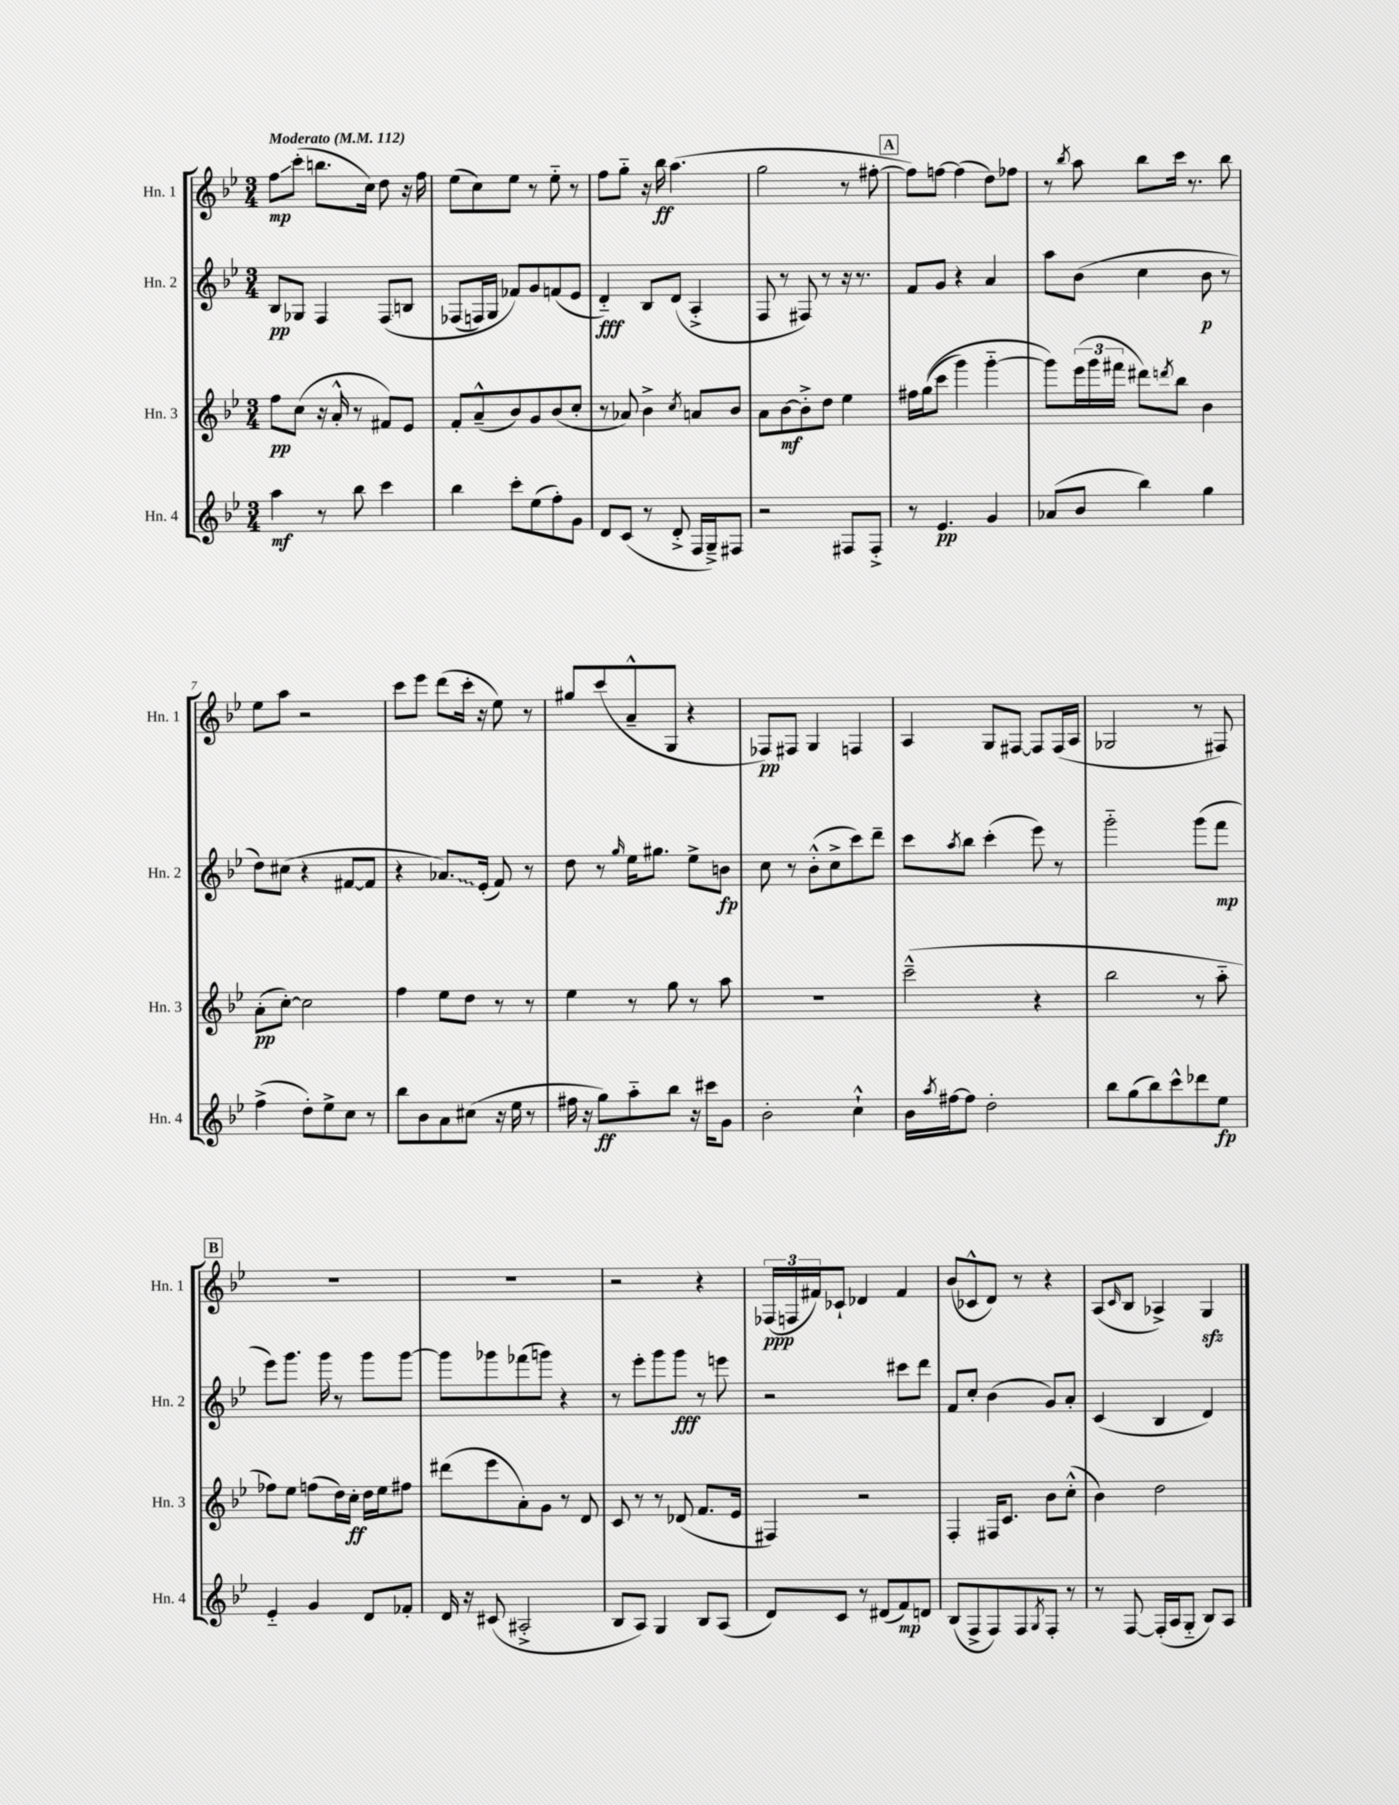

**kern	**kern	**kern	**kern
*staff4	*staff3	*staff2	*staff1
*clefG2	*clefG2	*clefG2	*clefG2
*k[b-e-]	*k[b-e-]	*k[b-e-]	*k[b-e-]
*M3/4	*M3/4	*M3/4	*M3/4
*MM112	*MM112	*MM112	*MM112
4aa	8ff	8B-	8ff
.	(8cc	8G-	(8ccc'
8r	16r	4F	8.bb
.	16a'^^	.	.
8bb-	8r	.	.
.	.	.	16cc)
4ccc	8f#)	&(8F	8dd
.	8e-	8B	16r
.	.	.	16ff
=	=	=	=
4bb-	8f'	(8F-	(8ee-
.	(8a~^^	16F)	8cc)
.	.	16G	.
8ccc'	8b-)	8f-&)	8ee-
(8ee-	8g	8g	8r
8ff')	(8b-	(8f	8ee-'~
8g	8cc'	8e-	8r
=	=	=	=
8d	8r	4d'~)	8ff
(8c	8a-)	.	8gg'~
8r	4b-^	8B-	16r
.	.	.	16bb-
8d'^	.	(8d	(4.aa
.	8qcc	.	.
16F	8a	4A'^	.
16G~^)	.	.	.
8F#	8b-	.	.
=	=	=	=
2r	8a	8F	2gg
.	[8b-	8r	.
.	8b-'^]	8F#)	.
.	8dd	8r	.
8F#	4ee-	16r	8r
.	.	8.r	.
8F#'^	.	.	[8ff#'
=	=	=	=
8r	16ff#	8f	8ff#])
.	&((16gg	.	.
4.e-	8ccc	8g	[8ff
.	4ggg)	4r	(4ff]
4g	[4ggg'~	4a	8dd)
.	.	.	8ff-
=	=	=	=
(8a-	8ggg]&)	8aa	8r
.	.	.	8qbb-
8b-	(24eee-	(8b-	8aa
.	24ggg	.	.
.	24fff#	.	.
4bb-)	8ddd#)	4cc	8bb-
.	8qddd	.	.
.	8bb-	.	16ccc
.	.	.	8.r
4gg	4b-	8b-	.
.	.	8r	8bb-
=	=	=	=
(4ff^	(8a'	8dd)	8ee-
.	[8cc')	(8cc#	8aa
8dd')	2cc]	4r	2r
8ee-^	.	.	.
8cc	.	[8f#	.
8r	.	8f#]	.
=	=	=	=
8bb-	4ff	4r	8ccc
8b-	.	.	8eee-
8a	8ee-	8.a-)	(8ddd
(8cc#	8dd	.	16ccc'
.	.	(16e-'	16r
16r	8r	8f)	8ee-)
16ee-	.	.	.
8r	8r	8r	8r
=	=	=	=
16ff#	4ee-	8dd	8gg#
16r	.	.	.
8gg)	.	8r	(8ccc
.	.	16qqgg	.
8aa'~	8r	16ee-	8a~^^
.	.	8.gg#	.
8bb-	8gg	.	8G
16r	8r	8ee-^	4r
16ccc#	.	.	.
8g	8aa	8b	.
=	=	=	=
2b-'	2.r	8cc	8F-)
.	.	8r	8F#
.	.	(8b-'^^	4G
.	.	8cc^	.
4cc`^^	.	8ccc)	4F
.	.	8ddd~	.
=	=	=	=
16b-	(2ccc~^^	8ccc	4A
8qaa	.	.	.
[16ff#	.	.	.
.	.	8qaa	.
8ff#]	.	8bb-	.
2dd'	.	(4ccc'	8G
.	.	.	[8F#
.	4r	8eee-)	8F#]
.	.	8r	(16F#
.	.	.	16A
=	=	=	=
8bb-	2bb-	2ggg'~	2G-
(8gg	.	.	.
8bb-)	.	.	.
8ccc^^	.	.	.
8ddd-	8r	(8ggg	8r
8ee-	8aa'~	8fff	8F#)
=	=	=	=
4e-'~	8ff-)	8eee-)	2.r
.	8ee-	8.ggg	.
4g	(8ff	.	.
.	.	16ggg	.
.	16dd)	8r	.
.	16cc'	.	.
8d	16dd	8ggg	.
.	16ee-	.	.
8f-'	8ff#	[8ggg	.
=	=	=	=
16d	(8ddd#	8ggg]	2.r
16r	.	.	.
(8c#	8eee-	8ggg-	.
2A#'^	8a')	(8fff-	.
.	8g	8ggg)	.
.	8r	4r	.
.	8d	.	.
=	=	=	=
8B-	8c	8r	2r
8A)	8r	8eee-'	.
4G	8r	8ggg	.
.	(8d-	8ggg	.
8B-	8.f	8r	4r
(8A	.	8eee	.
.	16e-	.	.
=	=	=	=
8d)	4F#)	2r	(24F-
.	.	.	24F
.	.	.	24f#)
8c	.	.	8c-`
8r	2r	.	4d-
(8d#	.	.	.
8f)	.	8ccc#	4f#
8d	.	8ddd	.
=	=	=	=
(8B-	4F'	8f	(8b-
8F^	.	8cc'	8c-^^
8F)	16F#	(4b-	8d)
.	8.c	.	.
8F	.	.	8r
8qG	.	.	.
8F'	8b-	8g)	4r
8r	(8cc'^^	8a'	.
=	=	=	=
8r	4b-)	(4c	(8A
.	.	.	16qqc
[8F	.	.	8B-
(16F']	2dd	4B-	4A-^)
16A	.	.	.
8G'~	.	.	.
8B-)	.	4d)	4G
8A	.	.	.
==	==	==	==
*-	*-	*-	*-
